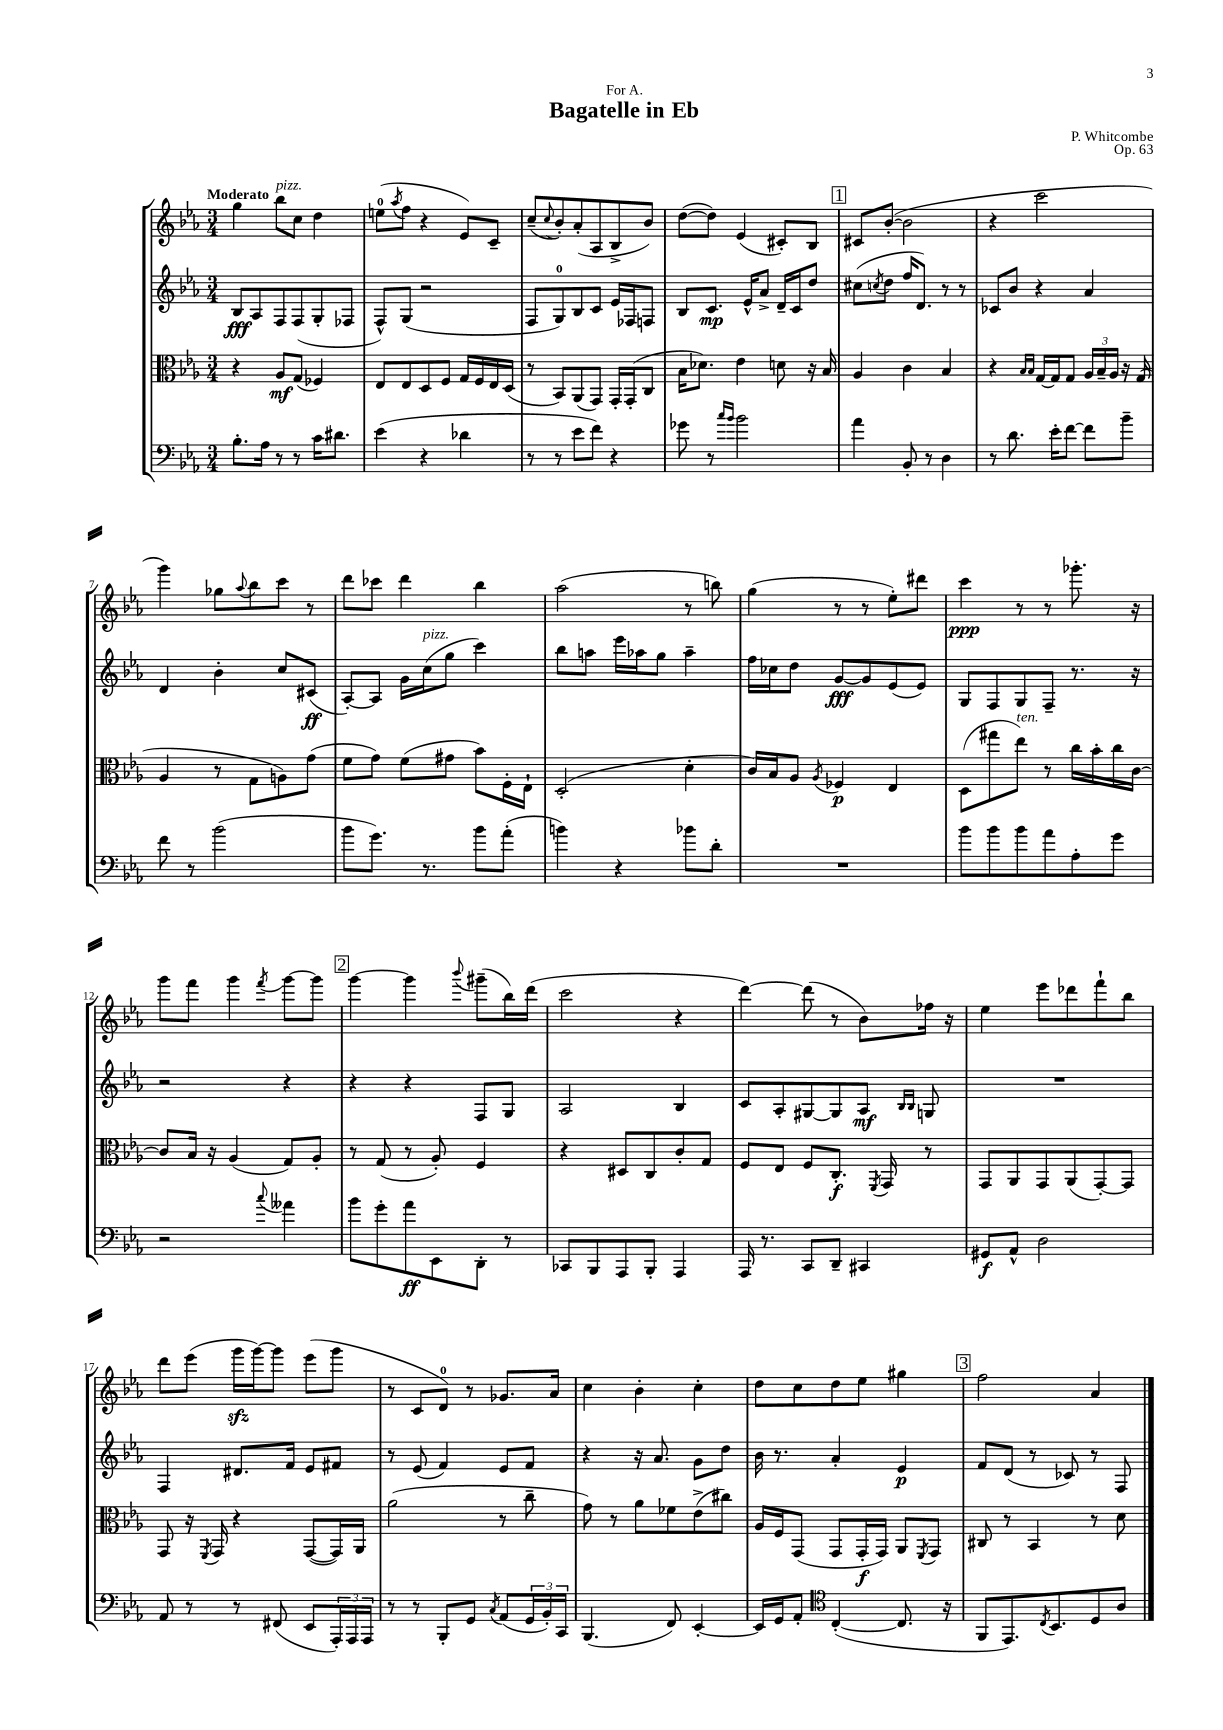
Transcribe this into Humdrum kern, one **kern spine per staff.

**kern	**dynam	**kern	**dynam	**kern	**dynam	**kern	**dynam
*part4	*part4	*part3	*part3	*part2	*part2	*part1	*part1
*staff4	*staff4	*staff3	*staff3	*staff2	*staff2	*staff1	*staff1
*clefF4	*	*clefC3	*	*clefG2	*	*clefG2	*
*k[b-e-a-]	*	*k[b-e-a-]	*	*k[b-e-a-]	*	*k[b-e-a-]	*
*M3/4	*	*M3/4	*	*M3/4	*	*M3/4	*
=1	=1	=1	=1	=1	=1	=1	=1
!	!	!	!	!	!	!LO:TX:a:B:t=Moderato	!
8.B-'\L	.	4r	.	8B-/L	fff	4gg\	.
.	.	.	.	8A-/	.	.	.
16A-\Jk	.	.	.	.	.	.	.
!	!	!	!	!	!	!LO:TX:a:i:t=pizz.	!
8r	.	8A-/L	mf	8F/	.	8bb-\L	.
8r	.	(8G/J	.	(8F/	.	8cc\J	.
16c\KL	.	4F-X/)	.	8G'/	.	4dd\	.
8.d#X\J	.	.	.	.	.	.	.
.	.	.	.	8F-X/J	.	.	.
=2	=2	=2	=2	=2	=2	=2	=2
(4e-\	.	8E-/L	.	8F^^/L)	.	(8een\L	.
.	.	.	.	.	.	8qaa-/	.
.	.	8E-/	.	(8G/J	.	8ff\J	.
4r	.	8D/	.	2r	.	4r	.
.	.	8F/J	.	.	.	.	.
4d-X\	.	16G/LL	.	.	.	8e-/L)	.
.	.	16F/	.	.	.	.	.
.	.	16E-/	.	.	.	8c~/J	.
.	.	(16D/JJ	.	.	.	.	.
=3	=3	=3	=3	=3	=3	=3	=3
8r	.	8r	.	8F/L	.	(8cc~/L	.
.	.	.	.	.	.	8qqcc/	.
8r	.	8BB-/L)	.	8G/)	.	8b-'/)	.
8e-\L	.	(8AA-/	.	8B-/	.	(8a-'/	.
8f\J)	.	8GG/J)	.	8c/J	.	8A-/	.
4r	.	16GG'/LL	.	16e-/LL	.	8B-^/	.
.	.	(16GG'/J	.	16F-X/J	.	.	.
.	.	8C/J	.	8Fn/J	.	8b-/J)	.
=4	=4	=4	=4	=4	=4	=4	=4
8g-X\	.	16B-\KL	.	8B-/L	.	([8dd\L	.
.	.	8.d-X\J)	.	.	.	.	.
8r	.	.	.	8.c/J	mp	8dd\J])	.
16qqcc/LL	.	.	.	.	.	.	.
16qqb-/JJ	.	.	.	.	.	.	.
2b-\	.	4e-\	.	.	.	(4e-/	.
.	.	.	.	16e-^^/KL	.	.	.
.	.	.	.	8a-^/J	.	.	.
.	.	8dn\	.	16d~/LL	.	8c#X'/L)	.
.	.	.	.	16c/J	.	.	.
.	.	16r	.	8dd/J	.	8B-/J	.
.	.	16B-/	.	.	.	.	.
!!LO:REH:place=s1:t=1
=5	=5	=5	=5	=5	=5	=5	=5
4a-\	.	4A-/	.	(8cc#X\L	.	8c#X/L	.
.	.	.	.	8qccn/	.	.	.
.	.	.	.	8dd\J	.	([8b-'/J	.
8BB-'/	.	4c\	.	16ff/KL	.	2b-\]	.
.	.	.	.	8.d/J)	.	.	.
8r	.	.	.	.	.	.	.
4D\	.	4B-/	.	8r	.	.	.
.	.	.	.	8r	.	.	.
=6	=6	=6	=6	=6	=6	=6	=6
8r	.	4r	.	8c-X/L	.	4r	.
8.d\	.	.	.	8b-/J	.	.	.
.	.	16qqB-/LL	.	.	.	.	.
.	.	16qqB-/JJ	.	.	.	.	.
.	.	[16G/LL	.	4r	.	2ccc\	.
16e-'\KL	.	16G/J]	.	.	.	.	.
[8f\J	.	8G/J	.	.	.	.	.
8f\L]	.	24A-/LL	.	4a-/	.	.	.
.	.	24B-~/	.	.	.	.	.
.	.	24A-/JJ	.	.	.	.	.
8b-~\J	.	16r	.	.	.	.	.
.	.	(16G/	.	.	.	.	.
!!LO:LB:g=z
=7	=7	=7	=7	=7	=7	=7	=7
8f\	.	4A-/	.	4d/	.	4ggg\)	.
8r	.	.	.	.	.	.	.
(2b-\	.	8r	.	4b-'\	.	8gg-X\L	.
.	.	.	.	.	.	8qqaa-/	.
.	.	8G\L	.	.	.	8bb-\	.
.	.	8An\)	.	8cc/L	.	8ccc\J	.
.	.	(8g\J	.	(8c#X/J	ff	8r	.
=8	=8	=8	=8	=8	=8	=8	=8
8b-\L	.	8f\L	.	[8A-'/L)	.	8ddd\L	.
8.g\J)	.	8g\J)	.	8A-/J]	.	8ccc-X\J	.
.	.	(8f\L	.	16g\LL	.	4ddd\	.
!	!	!	!	!LO:TX:a:i:t=pizz.	!	!	!
8.r	.	.	.	(16cc\J	.	.	.
.	.	8g#X\J	.	8gg\J	.	.	.
8b-\L	.	8b-\L)	.	4ccc\)	.	4bb-\	.
(8a-'\J	.	16F'\L	.	.	.	.	.
.	.	16E-`\JJ	.	.	.	.	.
=9	=9	=9	=9	=9	=9	=9	=9
4bn\)	.	(2D'/	.	8bb-\L	.	(2aa-\	.
.	.	.	.	8aan\J	.	.	.
4r	.	.	.	16eee-\LL	.	.	.
.	.	.	.	16aa-X\J	.	.	.
.	.	.	.	8gg\J	.	.	.
8b-X\L	.	4d'\	.	4aa-~\	.	8r	.
8d'\J	.	.	.	.	.	8bbn\)	.
=10	=10	=10	=10	=10	=10	=10	=10
2.r	.	16c/LL)	.	16ff\LL	.	(4gg\	.
.	.	16B-/J	.	16cc-X\J	.	.	.
.	.	8A-/J	.	8dd\J	.	.	.
.	.	8qA-/	.	.	.	.	.
.	.	4F-X/	p	[8g/L	fff	8r	.
.	.	.	.	8g/]	.	8r	.
.	.	4E-/	.	(8e-/	.	8ee-'\L)	.
.	.	.	.	8e-/J)	.	8ddd#X\J	.
=11	=11	=11	=11	=11	=11	=11	=11
8b-\L	.	(8D\L	.	8G/L	.	4ccc\	ppp
8b-\	.	8gg#X\	.	8F/	.	.	.
!	!	!LO:TX:a:i:t=ten.	!	!	!	!	!
8b-\	.	8ee-\J)	.	8G/	.	8r	.
8a-\	.	8r	.	8F~/J	.	8r	.
8A-'\	.	16cc\LL	.	8.r	.	8.ggg-X'\	.
.	.	16b-'\	.	.	.	.	.
8g\J	.	16cc\	.	.	.	.	.
.	.	[16c\JJ	.	16r	.	16r	.
!!LO:LB:g=z
=12	=12	=12	=12	=12	=12	=12	=12
2r	.	8c/L]	.	2r	.	8ggg\L	.
.	.	16B-/Jk	.	.	.	8fff\J	.
.	.	16r	.	.	.	.	.
.	.	(4A-/	.	.	.	4ggg\	.
8qqcc/	.	.	.	.	.	8qfff/	.
4a--X\	.	8G/L)	.	4r	.	[8ggg\L	.
.	.	8A-'/J	.	.	.	8ggg\J]	.
!!LO:REH:place=s1:t=2
=13	=13	=13	=13	=13	=13	=13	=13
8b-\L	.	8r	.	4r	.	[4ggg\	.
8g'\	.	(8G/	.	.	.	.	.
8a-\	ff	8r	.	4r	.	4ggg\]	.
8EE-\	.	8A-'/)	.	.	.	.	.
.	.	.	.	.	.	8qqbbb-/	.
8DD'\J	.	4F/	.	8F/L	.	(8ggg#X~\L	.
8r	.	.	.	8G/J	.	16bb-\L)	.
.	.	.	.	.	.	(16ddd\JJ	.
=14	=14	=14	=14	=14	=14	=14	=14
8CC-X/L	.	4r	.	2A-/	.	2ccc\	.
8BBB-/	.	.	.	.	.	.	.
8AAA-/	.	8D#X/L	.	.	.	.	.
8BBB-'/J	.	8C/	.	.	.	.	.
4AAA-/	.	8c'/	.	4B-/	.	4r	.
.	.	8G/J	.	.	.	.	.
=15	=15	=15	=15	=15	=15	=15	=15
16AAA-/	.	8F/L	.	8c/L	.	[4ddd\)	.
8.r	.	.	.	.	.	.	.
.	.	8E-/J	.	8A-'/	.	.	.
8CC/L	.	8F/L	.	[8G#X/	.	(8ddd\]	.
8DD~/J	.	8.C'/J	f	8G#/]	.	8r	.
4CC#X/	.	.	.	8A-/J	mf	8b-\L)	.
.	.	8qFF/	.	.	.	.	.
.	.	16GG/	.	.	.	.	.
.	.	.	.	16qqB-/LL	.	.	.
.	.	.	.	16qqB-/JJ	.	.	.
.	.	8r	.	8Gn/	.	16ff-X\Jk	.
.	.	.	.	.	.	16r	.
=16	=16	=16	=16	=16	=16	=16	=16
8GG#X/L	f	8GG/L	.	2.r	.	4ee-\	.
8AA-^^/J	.	8AA-/	.	.	.	.	.
2D\	.	8GG/	.	.	.	8eee-\L	.
.	.	(8AA-/	.	.	.	8ddd-X\	.
.	.	[8GG'/)	.	.	.	8fff`\	.
.	.	8GG/J]	.	.	.	8bb-\J	.
!!LO:LB:g=z
=17	=17	=17	=17	=17	=17	=17	=17
8AA-/	.	8GG/	.	4F/	.	8ddd\L	.
8r	.	16r	.	.	.	(8eee-\J	.
.	.	8qFF/	.	.	.	.	.
.	.	16GG/	.	.	.	.	.
8r	.	4r	.	8.d#X/L	.	16gggzz\LL	.
.	.	.	.	.	.	[16ggg\J)	.
(8FF#X/	.	.	.	.	.	8ggg\J]	.
.	.	.	.	16f/Jk	.	.	.
8EE-/L	.	([8GG/L	.	8e-/L	.	(8eee-\L	.
24AAA-'/L)	.	16GG/L])	.	8f#X/J	.	8ggg\J	.
24AAA-/	.	.	.	.	.	.	.
.	.	16AA-/JJ	.	.	.	.	.
24AAA-/JJ	.	.	.	.	.	.	.
=18	=18	=18	=18	=18	=18	=18	=18
8r	.	(2a-\	.	8r	.	8r	.
8r	.	.	.	(8e-/	.	8c/L	.
8BBB-'/L	.	.	.	4f/)	.	8d/J)	.
8GG/J	.	.	.	.	.	8r	.
8qC/	.	.	.	.	.	.	.
(8AA-/L	.	8r	.	8e-/L	.	8.g-X/L	.
24GG/L	.	8cc~\	.	8f/J	.	.	.
24BB-'/)	.	.	.	.	.	.	.
.	.	.	.	.	.	16a-/Jk	.
24CC/JJ	.	.	.	.	.	.	.
=19	=19	=19	=19	=19	=19	=19	=19
(4.BBB-/	.	8g\)	.	4r	.	4cc\	.
.	.	8r	.	.	.	.	.
.	.	8a-\L	.	16r	.	4b-'\	.
.	.	.	.	8.a-/	.	.	.
8FF/)	.	8f-X\	.	.	.	.	.
[4EE-'/	.	(8e-^\	.	8g\L	.	4cc'\	.
.	.	8cc#X\J)	.	8dd\J	.	.	.
=20	=20	=20	=20	=20	=20	=20	=20
16EE-/LL]	.	16A-/LL	.	16b-\	.	8dd\L	.
16GG/J	.	16F/J	.	8.r	.	.	.
8AA-'/J	.	(8GG/J	.	.	.	8cc\	.
*clefC4	*	*	*	*	*	*	*
([4C'/	.	8GG/L	.	4a-'/	.	8dd\	.
.	.	16GG'/L	f	.	.	8ee-\J	.
.	.	16GG/JJ)	.	.	.	.	.
8.C/]	.	8AA-/L	.	4e-/	p	4gg#X\	.
.	.	8qFF/	.	.	.	.	.
.	.	8GG/J	.	.	.	.	.
16r	.	.	.	.	.	.	.
!!LO:REH:place=s1:t=3
=21	=21	=21	=21	=21	=21	=21	=21
8FF/L	.	8C#X/	.	8f/L	.	2ff\	.
8.EE-/)	.	8r	.	(8d/J	.	.	.
.	.	4BB-/	.	8r	.	.	.
8qC/	.	.	.	.	.	.	.
8.BB-/	.	.	.	.	.	.	.
.	.	.	.	8c-X/)	.	.	.
8D/	.	8r	.	8r	.	4a-/	.
8A-/J	.	8d\	.	8F/	.	.	.
==	==	==	==	==	==	==	==
*-	*-	*-	*-	*-	*-	*-	*-
